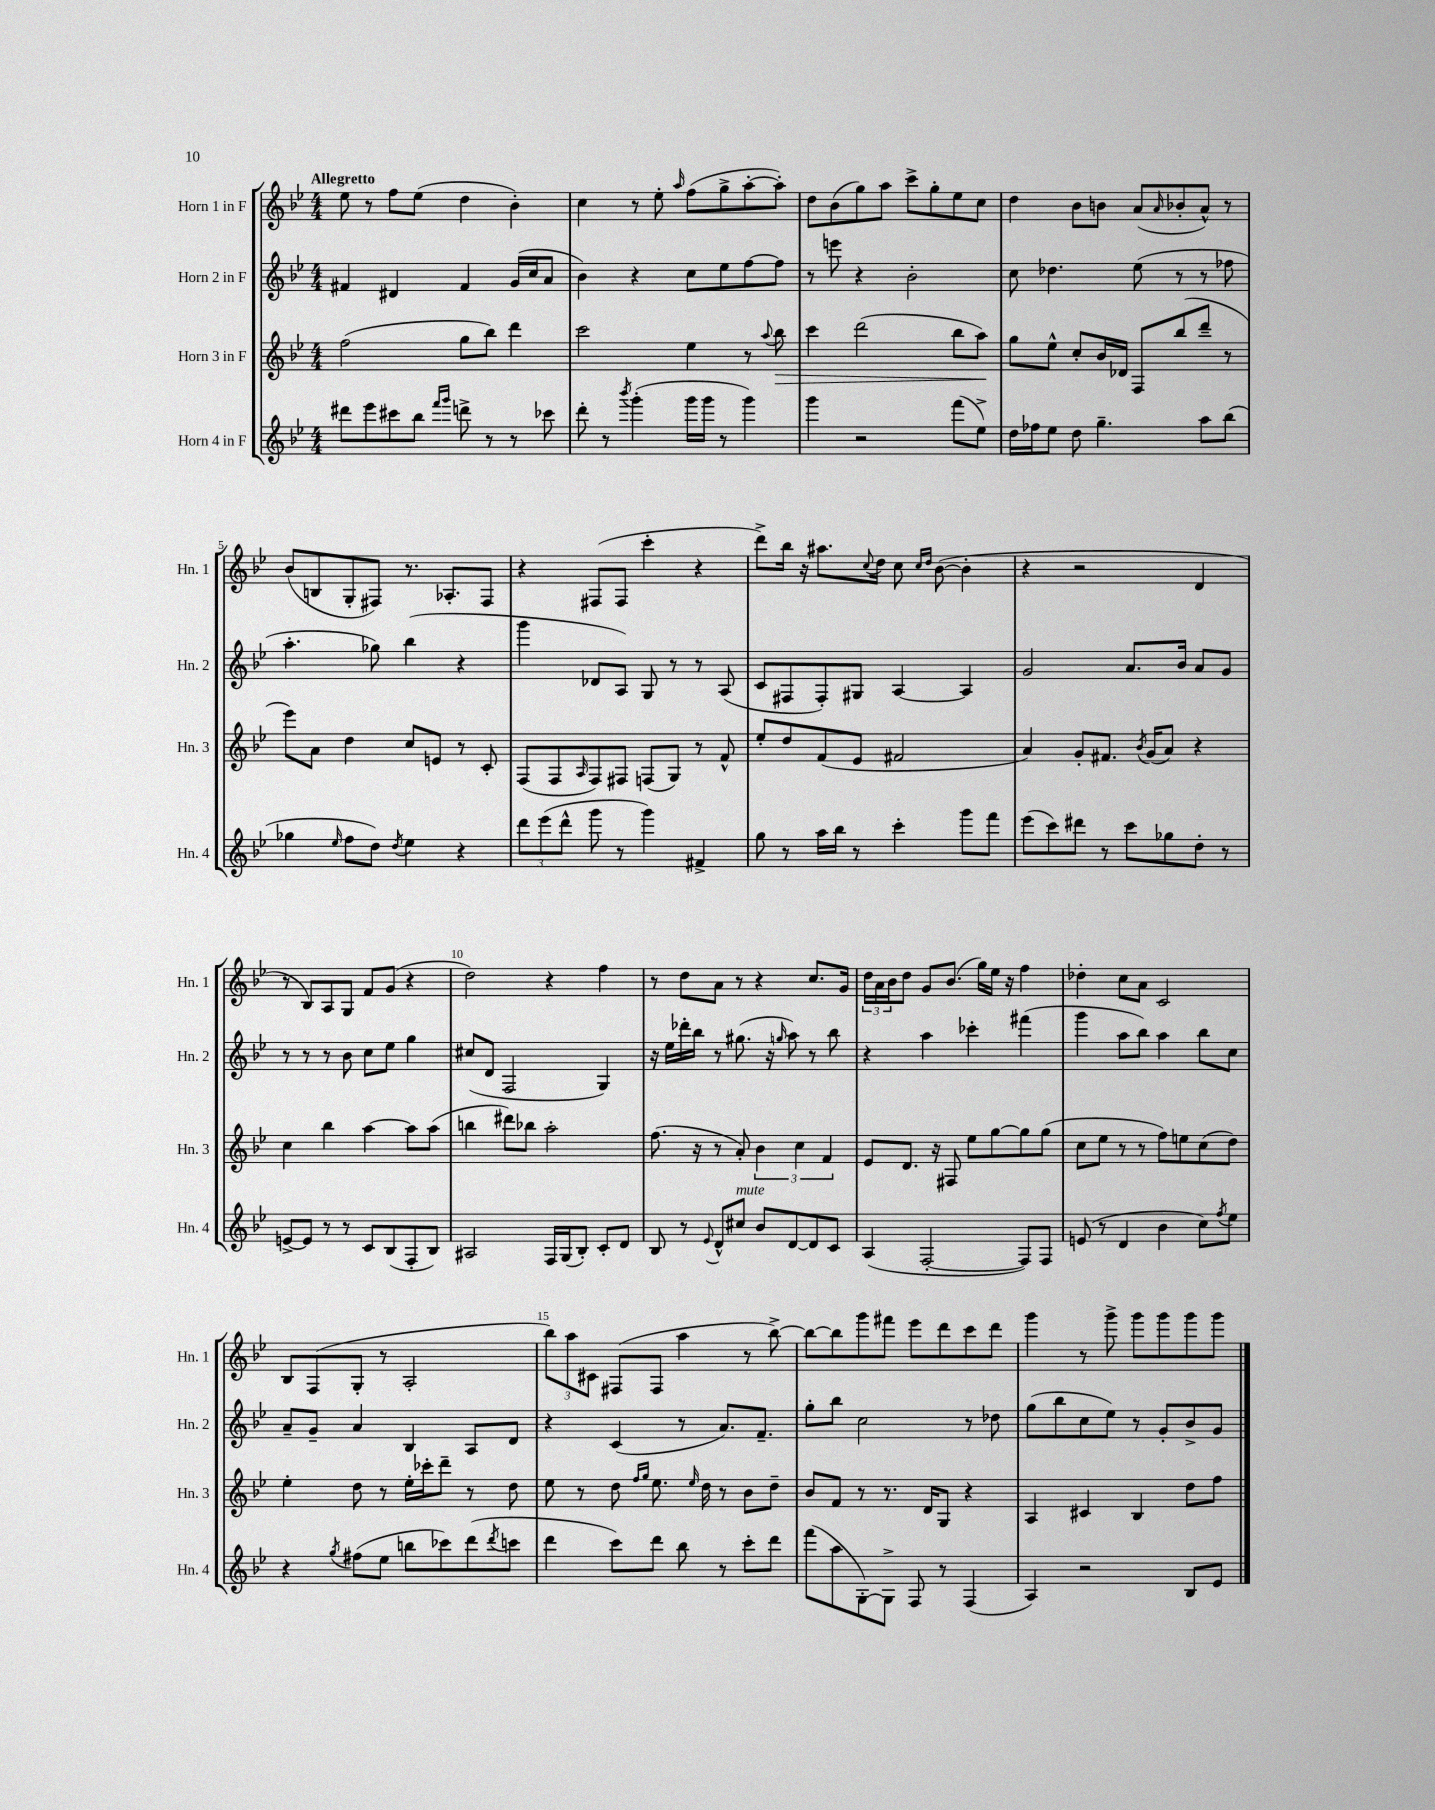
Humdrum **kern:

**kern	**kern	**kern	**kern
*staff4	*staff3	*staff2	*staff1
*clefG2	*clefG2	*clefG2	*clefG2
*k[b-e-]	*k[b-e-]	*k[b-e-]	*k[b-e-]
*M4/4	*M4/4	*M4/4	*M4/4
8ddd#	(2ff	4f#	8ee-
8eee-	.	.	8r
8ccc#	.	4d#	8ff
8bb-	.	.	(8ee-
16qqfff	.	.	.
16qqggg	.	.	.
8ddd^	8gg	4f#	4dd
8r	8bb-)	.	.
8r	4ddd	(16g	4b-')
.	.	16cc	.
8ccc-	.	8a	.
=	=	=	=
8ddd'	2ccc	4b-)	4cc
8r	.	.	.
8qbbb-	.	.	.
(4ggg'	.	4r	8r
.	.	.	8ee-'
.	.	.	16qqaa
16ggg	4ee-	8cc	(8ff
16ggg	.	.	.
8r	.	8ee-	8gg^
4ggg)	8r	[8ff	[8aa'
.	8qqaa	.	.
.	8bb-	8ff]	8aa'])
=	=	=	=
4ggg	4ccc	8r	8dd
.	.	8eee	(8b-
2r	(2ddd	4r	8gg)
.	.	.	8aa
.	.	2b-'	8ccc^
.	.	.	8gg'
(8fff	8bb-	.	8ee-
8ee-^)	8aa)	.	8cc
=	=	=	=
16dd	8gg	8cc	4dd
16ff-	.	.	.
8ee-	8ee-^^	4.dd-	.
8dd	8cc'	.	8b-
4.gg~	16b-	.	8b
.	16d-	.	.
.	8F	(8ee-	(8a
.	.	.	16qqa
.	(8bb-	8r	8b-'
8aa	8ddd~	8r	8a^^)
(8bb-	8r	8ff-	8r
=	=	=	=
4gg-	8eee-)	4.aa'	(8b-
.	8a	.	8B
16qqee-	.	.	.
8ff	4dd	.	8G'
8dd)	.	8gg-)	8F#)
8qdd	.	.	.
4ee-	8cc	(4bb-	8.r
.	8e	.	.
.	.	.	8.A-'
4r	8r	4r	.
.	8c'	.	8F#
=	=	=	=
12ddd	(8F	4ggg	4r
(12eee-	.	.	.
.	8F	.	.
12ddd^^	.	.	.
.	16qqA	.	.
8ggg	8F)	8d-	(8F#
8r	8F#	8A)	8F#
4ggg)	(8F	8G	4ccc'
.	8G)	8r	.
4f#^	8r	8r	4r
.	8f^^	(8A	.
=	=	=	=
8gg	8ee-'	8c	8ddd^)
8r	8dd	8F#	16bb-
.	.	.	16r
16aa	(8f	8F#')	8.aa#
16bb-	.	.	.
8r	8e-	8G#	.
.	.	.	8qqcc
.	.	.	16dd
4ccc'	2f#	[4A	8cc
.	.	.	16qqcc
.	.	.	16qqdd
.	.	.	([8b-
8ggg	.	4A]	4b-']
8fff	.	.	.
=	=	=	=
(8eee-	4a)	2g	4r
8ccc)	.	.	.
8ddd#	8g'	.	2r
8r	8.f#	.	.
8ccc	.	8.a	.
.	8qb-	.	.
.	(16g	.	.
8gg-	8a)	.	.
.	.	16b-	.
8dd'	4r	8a	4d
8r	.	8g	.
=	=	=	=
[8e^	4cc	8r	8r
8e]	.	8r	8B-)
8r	4bb-	8r	8A
8r	.	8b-	8G
8c	[4aa	8cc	8f
(8B-	.	8ee-	(8g
8F'	8aa]	4gg	4r
8B-)	(8aa	.	.
=	=	=	=
2A#	4bb	(8cc#	2dd)
.	.	8d	.
.	8ddd#)	2F	.
.	8bb-	.	.
16F	2aa'	.	4r
(16G	.	.	.
8B-')	.	.	.
8c'	.	4G)	4ff
8d	.	.	.
=	=	=	=
8B-	(8.ff	16r	8r
.	.	16ee-	.
8r	.	16ddd-'	8dd
.	16r	16bb-	.
8qqe-	.	.	.
8d^^	8r	8r	8a
8cc#	8a')	(8.gg#	8r
8b-	6b-	.	4r
.	.	16r	.
.	.	16qqgg	.
[8d	.	8aa)	.
.	6cc	.	.
8d]	.	8r	8.cc
.	6f	.	.
8c	.	8bb-	.
.	.	.	16g
=	=	=	=
(4A	8e-	4r	24dd
.	.	.	24a
.	.	.	24b-
.	8.d	.	8dd
[2F'	.	4aa	8g
.	16r	.	.
.	8F#	.	(8.b-
.	8ee-	4ccc-'	.
.	.	.	16gg)
.	[8gg	.	16ee-
.	.	.	16r
8F])	8gg]	(4fff#	4ff
8F	(8gg	.	.
=	=	=	=
(8e	8cc	4ggg	4dd-'
8r	8ee-	.	.
4d	8r	8aa	8cc
.	8r	8bb-)	8a
4b-	8ff)	4aa	2c
.	8ee	.	.
8cc)	(8cc	8bb-	.
8qff	.	.	.
8ee-	8dd)	8cc	.
=	=	=	=
4r	4ee-'	8a~	8B-
.	.	8g~	(8F
8qgg	.	.	.
(8ff#	8dd	4a	8G'
8ee-	8r	.	8r
8bb	16ee-'	4B-	2A'
.	16ccc-'	.	.
8ccc-)	8ddd~	.	.
(8ddd	8r	8A	.
8qddd	.	.	.
8ccc	8dd	8d	.
=	=	=	=
4ddd	8ee-	4r	12bb-)
.	.	.	12aa
.	8r	.	.
.	.	.	12c#
8ccc)	8dd	(4c	(8F#
.	16qqff	.	.
.	16qqgg	.	.
8ddd	8.ee-	.	8F#
8bb-	.	8r	4aa
.	16qqee-	.	.
.	16dd	.	.
8r	8r	8.a)	.
8ccc'	8b-	.	8r
.	.	8.f~	.
8ddd	8dd~	.	[8bb-^)
=	=	=	=
(8fff	8b-	8gg'	8bb-_
8aa	8f	8bb-	8bb-]
[8G')	8r	2cc	8ggg
8G^]	8.r	.	8fff#
8F	.	.	8eee-
.	16d	.	.
8r	8G	.	8ddd
(4F	4r	8r	8ccc
.	.	8dd-	8ddd
=	=	=	=
4A)	4A	(8gg	4ggg
.	.	8bb-	.
2r	4c#	8cc	8r
.	.	8ee-)	8ggg^
.	4B-	8r	8ggg
.	.	8g'	8ggg
8B-	8dd	8b-^	8ggg
8e-	8ff	8g	8ggg
==	==	==	==
*-	*-	*-	*-
